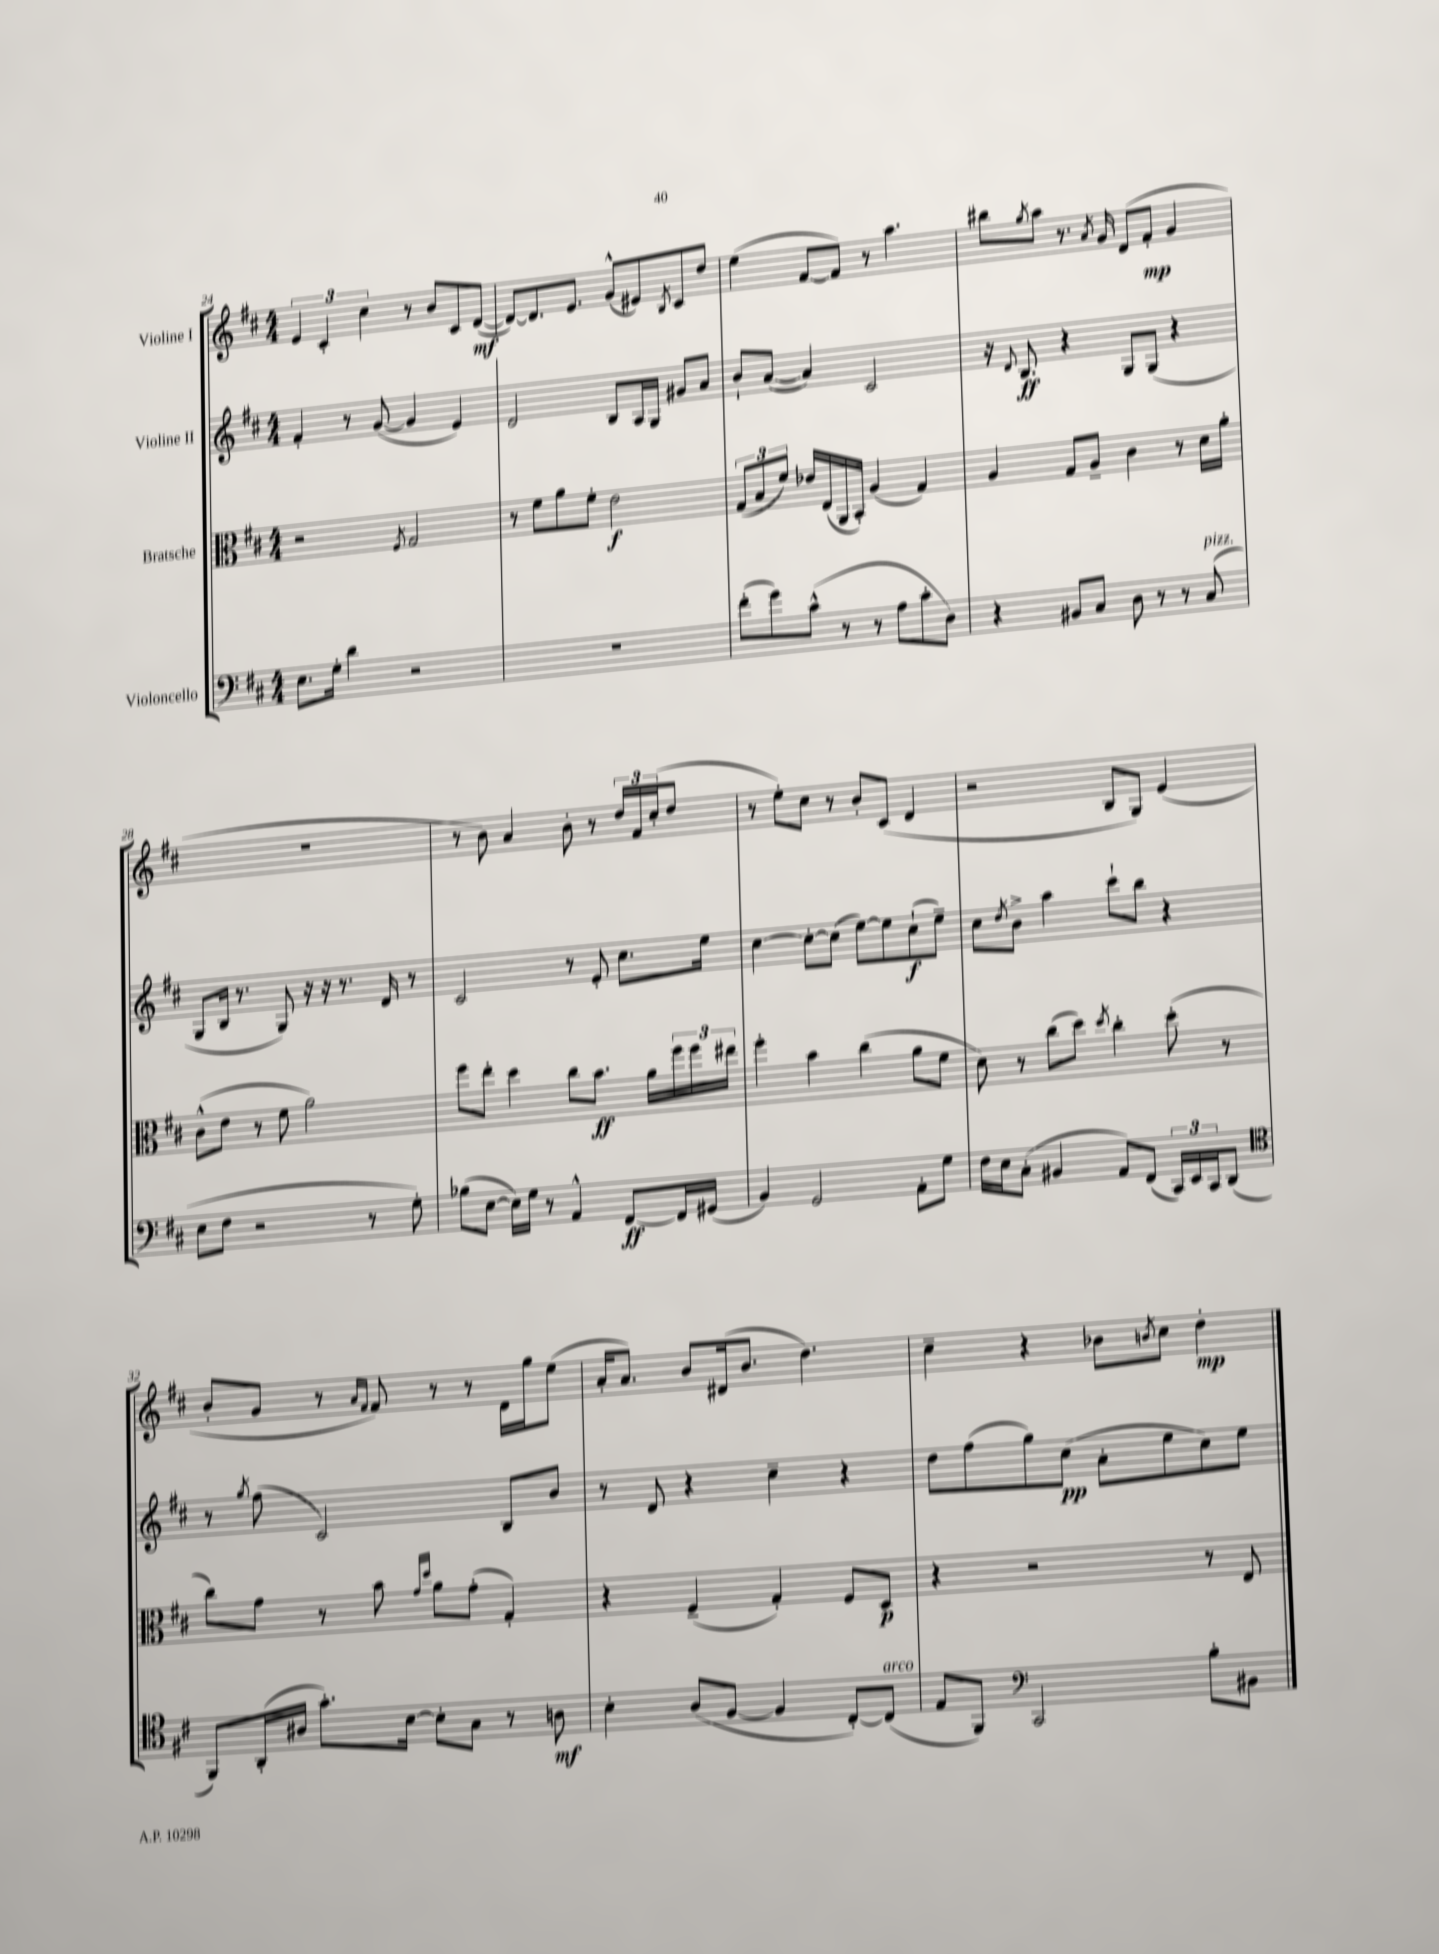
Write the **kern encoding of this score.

**kern	**dynam	**kern	**dynam	**kern	**dynam	**kern	**dynam
*part4	*part4	*part3	*part3	*part2	*part2	*part1	*part1
*staff4	*staff4	*staff3	*staff3	*staff2	*staff2	*staff1	*staff1
*I"Violoncello	*	*I"Bratsche	*	*I"Violine II	*	*I"Violine I	*
*clefF4	*	*clefC3	*	*clefG2	*	*clefG2	*
*k[f#c#]	*	*k[f#c#]	*	*k[f#c#]	*	*k[f#c#]	*
*M4/4	*	*M4/4	*	*M4/4	*	*M4/4	*
=24	=24	=24	=24	=24	=24	=24	=24
8.E\L	.	2r	.	4f#'/	.	6e/	.
.	.	.	.	.	.	6c#'/	.
16G'\Jk	.	.	.	.	.	.	.
4d\	.	.	.	8r	.	.	.
.	.	.	.	.	.	6cc#\	.
.	.	.	.	([8g/	.	.	.
.	.	8qF#/	.	.	.	.	.
2r	.	2G/	.	4g/]	.	8r	.
.	.	.	.	.	.	8b/L	.
.	.	.	.	4e/)	.	8c#/	.
.	.	.	.	.	.	([8d/J	mf
=25	=25	=25	=25	=25	=25	=25	=25
1r	.	8r	.	2d/	.	8d/L_)	.
.	.	8f#\L	.	.	.	8.d/]	.
.	.	8a\	.	.	.	.	.
.	.	.	.	.	.	8.e/J	.
.	.	8f#'\J	.	.	.	.	.
.	.	2e\	f	8B/L	.	(8g^^/L	.
.	.	.	.	16A/L	.	8e#X/)	.
.	.	.	.	16G/JJ	.	.	.
.	.	.	.	.	.	8qB/	.
.	.	.	.	8g#X/L	.	8c#/	.
.	.	.	.	8a/J	.	8dd/J	.
=26	=26	=26	=26	=26	=26	=26	=26
(8f#'\L	.	(12G/L	.	8b`/L	.	(4ee\	.
.	.	12B/	.	.	.	.	.
8g\)	.	.	.	([8a/J	.	.	.
.	.	12f#/J)	.	.	.	.	.
(8c#^^\J	.	16e-X/LL	.	4a/])	.	[8f#/L	.
.	.	(16E/	.	.	.	.	.
8r	.	16AA/	.	.	.	8f#/J])	.
.	.	16BB'/JJ)	.	.	.	.	.
8r	.	(4A/	.	2c#/	.	8r	.
8A\L	.	.	.	.	.	4.aa\	.
8c#'\	.	4G/)	.	.	.	.	.
8D\J)	.	.	.	.	.	.	.
=27	=27	=27	=27	=27	=27	=27	=27
4r	.	4A/	.	16r	.	8bb#X\L	.
.	.	.	.	8qqd/	.	.	.
.	.	.	.	8.B/	ff	.	.
.	.	.	.	.	.	8qgg/	.
.	.	.	.	.	.	8aa\J	.
8BB#X/L	.	8G/L	.	4r	.	8.r	.
8C#/J	.	8A~/J	.	.	.	.	.
.	.	.	.	.	.	8qa/	.
.	.	.	.	.	.	16g/	.
8D\	.	4c#\	.	8G/L	.	(8d/L	.
8r	.	.	.	(8G/J	.	8f#'/J	mp
8r	.	8r	.	4r	.	4g/	.
!LO:TX:a:i:t=pizz.	!	!	!	!	!	!	!
(8C#/	.	16d\LL	.	.	.	.	.
.	.	16a'\JJ	.	.	.	.	.
!!LO:LB:g=z
=28	=28	=28	=28	=28	=28	=28	=28
8E\L	.	(8c#^^\L	.	8G/L	.	1r	.
8F#\J	.	8e\J	.	16B/Jk	.	.	.
.	.	.	.	8.r	.	.	.
2r	.	8r	.	.	.	.	.
.	.	8f#\	.	8G/)	.	.	.
.	.	2a\)	.	16r	.	.	.
.	.	.	.	16r	.	.	.
.	.	.	.	8.r	.	.	.
8r	.	.	.	.	.	.	.
.	.	.	.	16d/	.	.	.
8G'\)	.	.	.	8r	.	.	.
=29	=29	=29	=29	=29	=29	=29	=29
(8B-X\L	.	8ff#\L	.	2c#/	.	8r	.
[8E\J	.	8ee'\J	.	.	.	8b\)	.
16E\LL])	.	4dd\	.	.	.	4a/	.
16G\JJ	.	.	.	.	.	.	.
8r	.	.	.	.	.	.	.
4AA^^/	.	8cc#\L	.	8r	.	8b'\	.
.	.	8.b\J	ff	8e'/	.	8r	.
[8FF#/L	ff	.	.	8.cc#\L	.	24dd/LL	.
.	.	.	.	.	.	24f#/	.
.	.	16a\LL	.	.	.	.	.
.	.	.	.	.	.	(24cc#'/J	.
16FF#/L]	.	24ff#\	.	.	.	8dd/J	.
.	.	24ff#\	.	.	.	.	.
(16GG#X/JJ	.	.	.	16ee\Jk	.	.	.
.	.	24ee#X\JJ	.	.	.	.	.
=30	=30	=30	=30	=30	=30	=30	=30
4BB/)	.	4ff#'\	.	[4cc#\	.	8r	.
.	.	.	.	.	.	8ee'\L)	.
2GG/	.	4b\	.	8cc#'\L_	.	8cc#\J	.
.	.	.	.	(8cc#\J]	.	8r	.
.	.	(4cc#\	.	[8ee\L)	.	8b'/L	.
.	.	.	.	8ee\]	.	(8c#/J	.
8AA'\L	.	8a\L	.	(8cc#`\	f	4d/	.
8G\J	.	8f#\J	.	8ee~\J)	.	.	.
=31	=31	=31	=31	=31	=31	=31	=31
16F#\LL	.	8d\)	.	8cc#\L	.	2r	.
16E\J	.	.	.	.	.	.	.
.	.	.	.	8qdd/	.	.	.
(8C#'\J	.	8r	.	8b^\J	.	.	.
4BB#X/	.	(8cc#\L	.	4aa\	.	.	.
.	.	8dd\J)	.	.	.	.	.
.	.	8qdd/	.	.	.	.	.
8AA/L)	.	4cc#'\	.	8ccc#`\L	.	8B/L	.
(8FF#/J	.	.	.	8bb\J	.	8G/J)	.
24CC#/LL)	.	(8dd'\	.	4r	.	(4e/	.
24EE/	.	.	.	.	.	.	.
24CC#/J	.	.	.	.	.	.	.
(8DD/J	.	8r	.	.	.	.	.
!!LO:LB:g=z
=32	=32	=32	=32	=32	=32	=32	=32
*clefC4	*	*	*	*	*	*	*
8FF#/L)	.	8cc#\L)	.	8r	.	8b'/L	.
.	.	.	.	8qgg/	.	.	.
(16AA'/L	.	8g\J	.	(8ff#\	.	8g/J	.
16A#X/JJ	.	.	.	.	.	.	.
8.g'\L)	.	8r	.	2c#/)	.	8r	.
.	.	.	.	.	.	16qqa/LL	.
.	.	.	.	.	.	16qqf#/JJ	.
.	.	8b\	.	.	.	8f#/)	.
[16B\Jk	.	.	.	.	.	.	.
.	.	16qqg/LL	.	.	.	.	.
.	.	16qqdd/JJ	.	.	.	.	.
8B'\L]	.	8a\L	.	.	.	8r	.
8G\J	.	(8g'\J	.	.	.	8r	.
8r	.	4G'/)	.	8B/L	.	16d\LL	.
.	.	.	.	.	.	16gg\J	.
8An\	mf	.	.	8b/J	.	(8ee\J	.
=33	=33	=33	=33	=33	=33	=33	=33
4B'\	.	4r	.	8r	.	16a'/KL	.
.	.	.	.	.	.	8.a/J)	.
.	.	.	.	8d/	.	.	.
(8A/L	.	(4F#~/	.	4r	.	8b/L	.
[8F#/J	.	.	.	.	.	(16d#X/k	.
.	.	.	.	.	.	8.b/J	.
4F#/]	.	4G'/)	.	4cc#~\	.	.	.
.	.	.	.	.	.	4.dd\)	.
[8C#'/L)	.	8F#/L	.	4r	.	.	.
!LO:TX:a:i:t=arco	!	!	!	!	!	!	!
(8C#/J]	.	8D/J	p	.	.	.	.
=34	=34	=34	=34	=34	=34	=34	=34
8E/L	.	4r	.	8dd\L	.	4cc#~\	.
8FF#/J)	.	.	.	(8ff#\	.	.	.
*clefF4	*	*	*	*	*	*	*
2CC#/	.	2r	.	8gg\)	.	4r	.
.	.	.	.	(8cc#\J	pp	.	.
.	.	.	.	8a'\L	.	8b-X\L	.
.	.	.	.	.	.	8qbn/	.
.	.	.	.	8ee\	.	8cc#\J	.
8B'\L	.	8r	.	8cc#\)	.	4dd'\	mp
8BB#X\J	.	8E/	.	8ee\J	.	.	.
==	==	==	==	==	==	==	==
*-	*-	*-	*-	*-	*-	*-	*-
